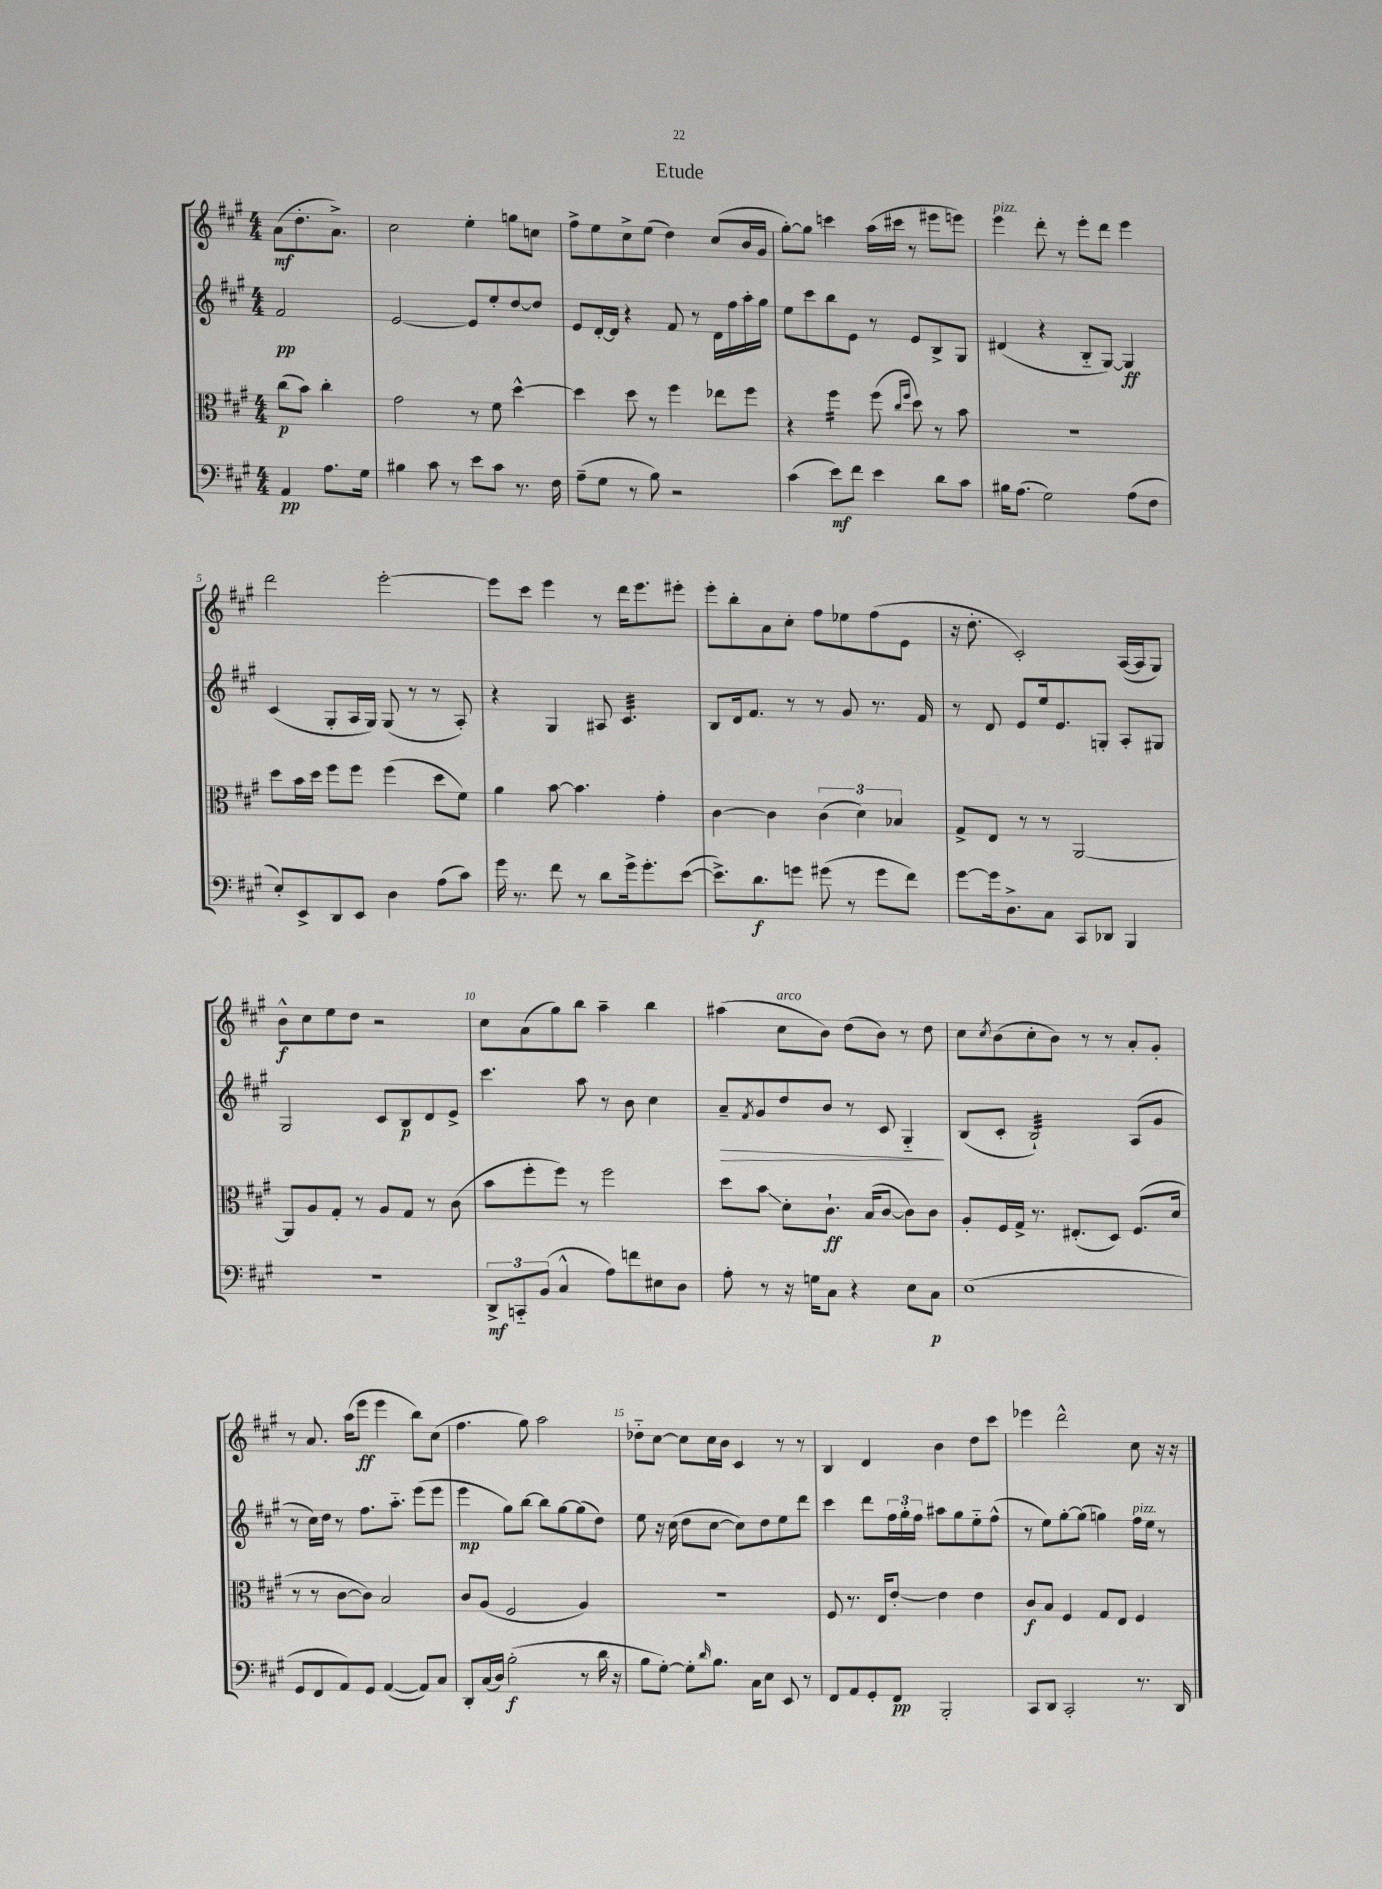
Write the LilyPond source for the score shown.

\header { title = "Etude" }
<<
\new StaffGroup <<
\new Staff = "s0" {
    \clef treble \key a \major \numericTimeSignature \time 4/4 \partial 2
    a'8\mf( d''8.-. a'8.->) |
    cis''2 e''4-. g''8 c''8 |
    fis''8-> e''8 cis''8-> e''8( d''4) cis''8( b'16 gis'16 |
    gis''8~-.) gis''8 c'''4 a''16( cis'''16 r8 eis'''8 e'''8) |
    e'''4^\markup { \italic "pizz." } d'''8-. r8 e'''8-. d'''8 e'''4 |
    d'''2 e'''2~-. |
    e'''8 cis'''8 e'''4 r8 d'''16 e'''8. eis'''8-. |
    e'''8-. b''8-. a'8 cis''8-. fis''8 ees''8 fis''8( e'8 |
    r16 d''8.-. cis'2-.) a16~( a16 gis8) |
    b'8-^\f cis''8 e''8 d''8 r2 |
    cis''8 a'8( gis''8) b''8 a''4-- b''4 |
    ais''4( cis''8^\markup { \italic "arco" } b'8) d''8( b'8) r8 d''8 |
    cis''8 \acciaccatura { cis''8 } b'8( cis''8-. b'8) r8 r8 a'8-. gis'8-. |
    r8 a'8. a''16( e'''8\ff e'''4 b''8) cis''8( |
    fis''4. gis''8) a''2 |
    des''8-_ cis''8~ cis''8 cis''16 b'16 cis'4 r8 r8 |
    b4 d'4 b'4 d''8 cis'''8 |
    ees'''4 d'''2-^ cis''8 r16 r16 \bar "|." |
}
\new Staff = "s1" {
    \clef treble \key a \major \numericTimeSignature \time 4/4 \partial 2
    fis'2\pp |
    e'2~ e'8 e''8-. d''8~ d''8 |
    e'8 d'16~-. d'16 r4 fis'8 r8 d'16 fis''16 a''16-. gis''16 |
    e''8 cis'''8 b''8 e'8 r8 e'8 b8-> gis8 |
    dis'4( r4 b8-_ gis8~) gis4\ff |
    cis'4( gis8-. a16 gis16) gis8( r8 r8 a8-.) |
    r4 gis4 ais8 cis'4.:32 |
    b8 d'16 fis'8. r8 r8 gis'8 r8. fis'16 |
    r8 d'8 e'8 e''16 e'8. g8-. a8-. gis8 |
    gis2 cis'8 b8\p d'8 e'8-> |
    cis'''4. a''8 r8 b'8 cis''4 |
    a'8--\> \acciaccatura { fis'8 } gis'8 d''8 b'8 r8 cis'8 gis4-_\! |
    b8( cis'8-. b2:32-!) a8( gis'8 |
    r8 cis''16) d''16 r8 fis''8. a''8.-_ e'''8( e'''8 |
    e'''4\mp gis''8) b''8~ b''8 gis''8~ gis''8( d''8) |
    e''8 r16 cis''16( d''8 cis''8~ cis''8) d''8 e''8 d'''8 |
    cis'''4 d'''8 \tuplet 3/2 { fis''16 gis''16-. fis''16 } ais''8 gis''8 e''8-_ fis''8-^( |
    r8 e''8) gis''8~-. gis''8( g''4) fis''16^\markup { \italic "pizz." } e''16 r8 \bar "|." |
}
\new Staff = "s2" {
    \clef alto \key a \major \numericTimeSignature \time 4/4 \partial 2
    cis''8\p( b'8) cis''4-. |
    gis'2 r8 fis'8 d''4~-^ |
    d''4 d''8 r8 fis''4 ees''8 fis''8 |
    r4 fis''4:16 fis''8( \grace { cis''16 fis''16 } d''8) r8 b'8 |
    R1 |
    d''8 b'16 d''16 fis''8 fis''8 fis''4( d''8 fis'8) |
    a'4 b'8~ b'4. gis'4-. |
    cis'4~ cis'4 \tuplet 3/2 { cis'4( d'4) bes4 } |
    gis8-> e8 r8 r8 a,2~ |
    a,8 a8 gis8-. r8 a8 gis8 r8 cis'8( |
    b'8 fis''8-. fis''8) r8 fis''2 |
    d''8 b'8\glissando d'8-. cis'8.-!\ff b16( cis'8~ cis'8) cis'8 |
    a8-. fis16 gis16-> r8. eis8.-.( d8) fis8.( d'16 |
    r8 r8 cis'8~ cis'8) b2 |
    cis'8 a8( fis2 a4) |
    R1 |
    fis8 r8. e16 e'8~-. e'4 e'4 |
    cis'8\f b8 fis4 gis8 e8 fis4 \bar "|." |
}
\new Staff = "s3" {
    \clef bass \key a \major \numericTimeSignature \time 4/4 \partial 2
    a,4\pp a8. gis16 |
    bis4 cis'8 r8 e'8 cis'8 r8. fis16 |
    a8--( gis8 r8 b8) r2 |
    cis'4( e'8\mf) fis'8 e'4 d'8 cis'8 |
    bis16 a8.( gis2) a8( fis8 |
    e8-.) e,8-> d,8 e,8 d4 a8( cis'8) |
    gis'16 r8. fis'8 r8 d'8 gis'16-> gis'8.-. e'8~( |
    e'8.->) d'8.\f g'8 gis'8( r8 gis'8 fis'8) |
    gis'8~ gis'16 d8.-> cis8 cis,8 des,8 b,,4 |
    r1 |
    \tuplet 3/2 { d,8->\mf c,8-_ b,8( } cis4-^ a8) f'8 eis8 d8 |
    a8-. r8 r16 g16 cis8 r4 e8 cis8\p |
    e1( |
    gis,8 fis,8 a,8) gis,8 a,4~( a,8) cis8 |
    d,8-. cis16( d16) b2-.\f( r8 d'16 r16 |
    b8 gis8~-.) gis8-. \grace { d'16 } b8. cis16 e8 e,8 r8 |
    fis,8 a,8 gis,8-. fis,8\pp b,,2-. |
    cis,8 d,8 cis,2-. r8. d,16 \bar "|." |
}
>>
>>
\layout { \context { \Score \override BarNumber.break-visibility = ##(#f #t #t) barNumberVisibility = #(every-nth-bar-number-visible 5) } }
